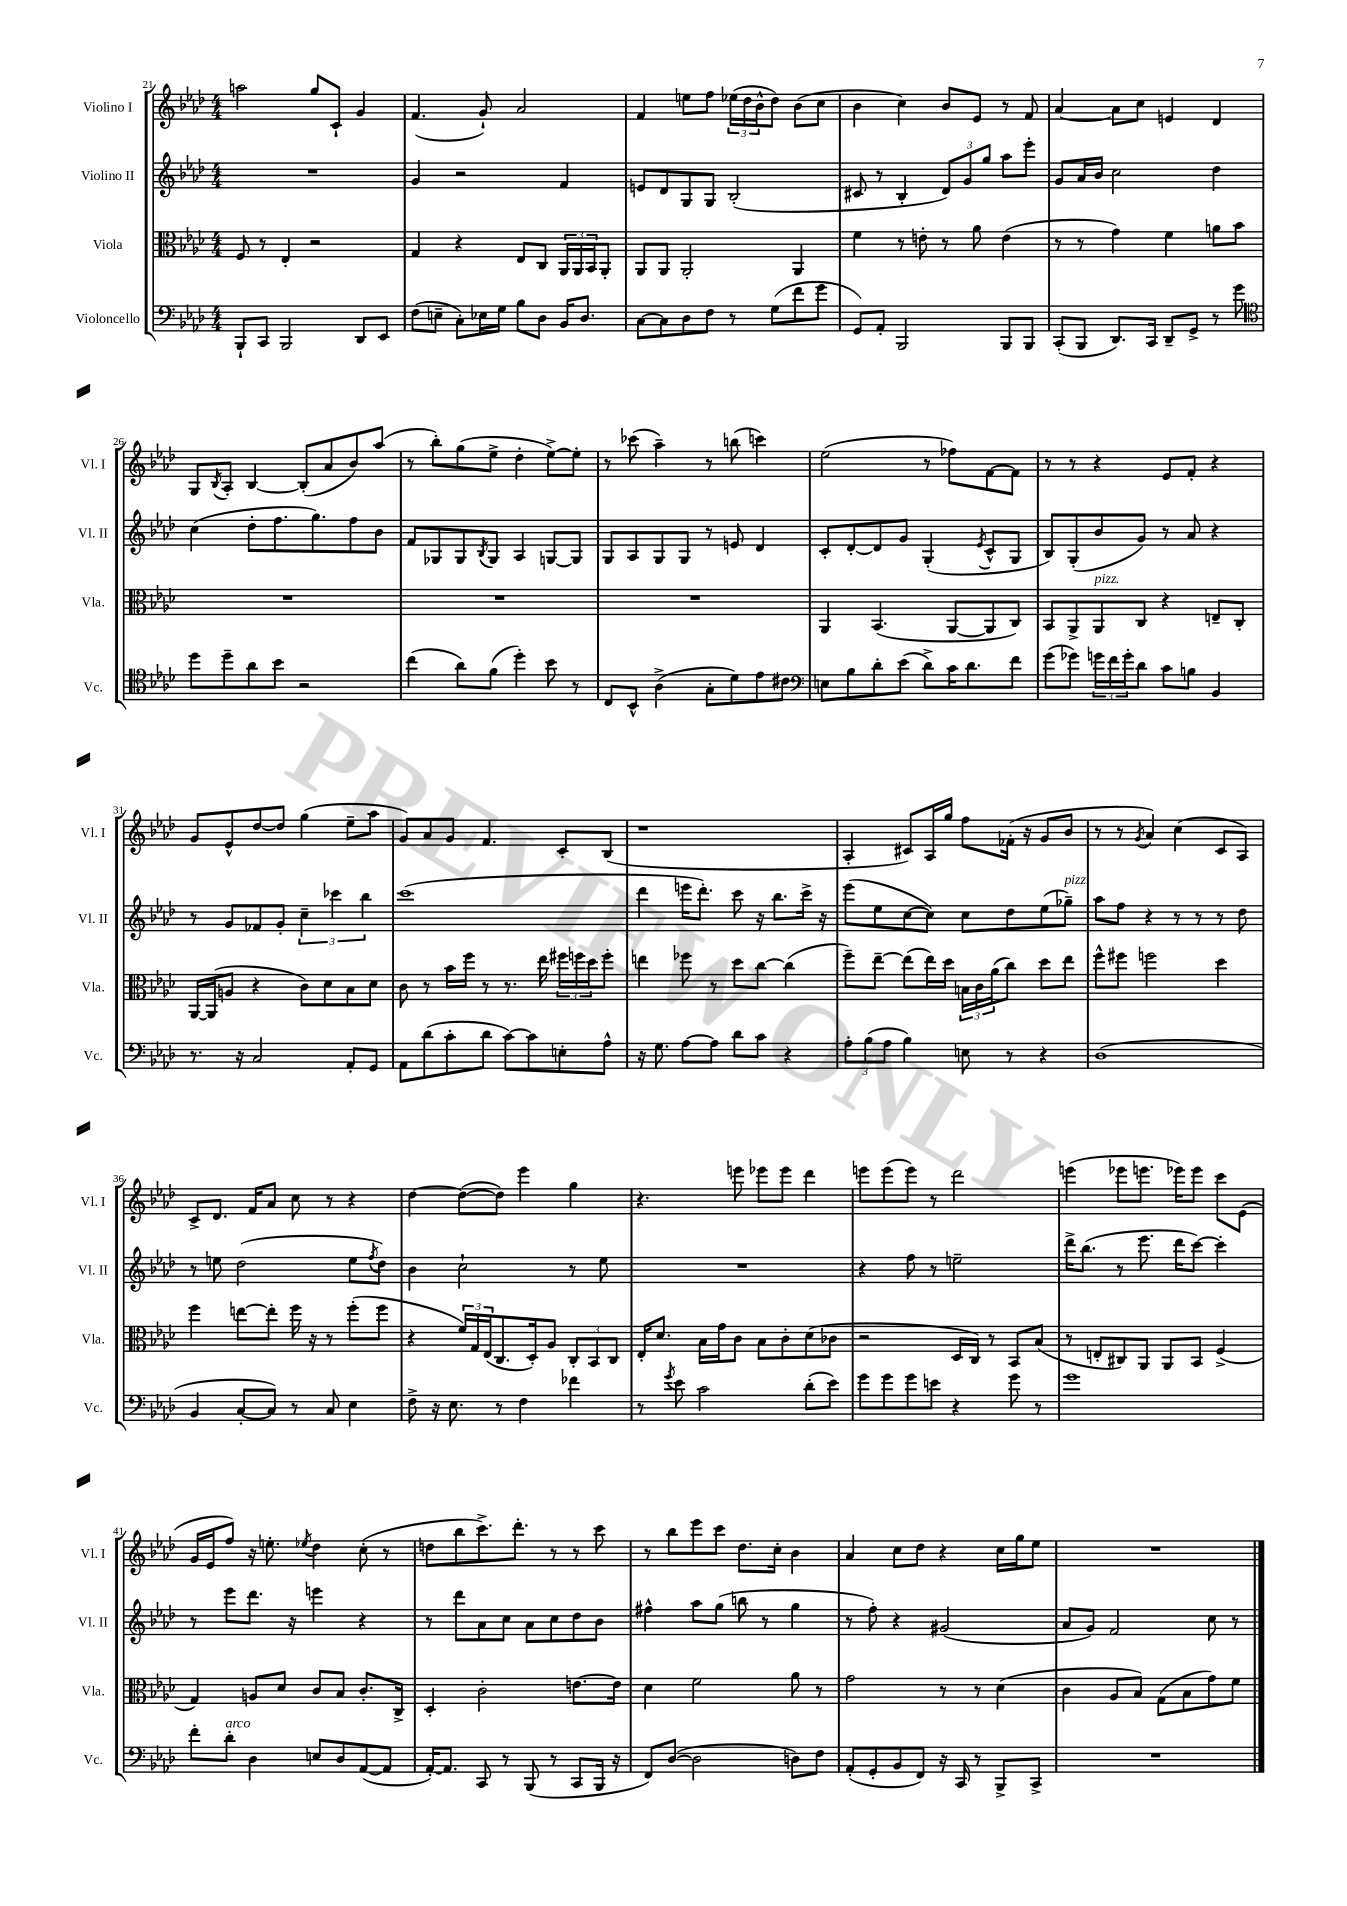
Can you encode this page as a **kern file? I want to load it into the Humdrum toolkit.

**kern	**kern	**kern	**kern
*staff4	*staff3	*staff2	*staff1
*clefF4	*clefC3	*clefG2	*clefG2
*k[b-e-a-d-]	*k[b-e-a-d-]	*k[b-e-a-d-]	*k[b-e-a-d-]
*M4/4	*M4/4	*M4/4	*M4/4
8BBB-`	8F	1r	2aa
8CC	8r	.	.
2BBB-	4E-'	.	.
.	2r	.	8gg
.	.	.	8c`
8DD-	.	.	4g
8EE-	.	.	.
=	=	=	=
(8F	4G	4g	(4.f
8E~	.	.	.
8C')	4r	2r	.
16E-	.	.	8g`)
16G	.	.	.
8B-	8E-	.	2a-
8D-	8C	.	.
16BB-	24AA-	4f	.
.	24AA-	.	.
8.D-	.	.	.
.	24BB-	.	.
.	8AA-'	.	.
=	=	=	=
[8C	8AA-	8e	4f
8C]	8AA-	8d-	.
8D-	2AA-'	8G	8ee
8F	.	8G	8ff
8r	.	(2B-'	(24ee-
.	.	.	24dd-
.	.	.	24b-^^
(8G	.	.	8dd-)
8f	4AA-	.	(8b-
8g	.	.	8cc
=	=	=	=
8GG)	4f	8c#	4b-
8AA-'	.	8r	.
2BBB-	8r	4B-'	4cc)
.	8e'	.	.
.	8r	12d-)	8b-
.	.	12g	.
.	8a-	.	8e-
.	.	12gg	.
8BBB-	(4e	8aa-	8r
8BBB-	.	8eee-'	8f
=	=	=	=
(8CC'	8r	8g	[4a-
8BBB-	8r	16a-	.
.	.	16b-	.
8.DD-)	4g)	2cc	8a-]
.	.	.	8cc
16CC	.	.	.
8DD-~	4f	.	4e
8GG^	.	.	.
8r	8a	4dd-	4d-
8g	8b-	.	.
=	=	=	=
*clefC4	*	*	*
8dd-	1r	(4cc	8G
.	.	.	8qB-
8dd-~	.	.	8A-'
8a-	.	8dd-'	[4B-
8b-	.	8.ff	.
2r	.	.	(8B-']
.	.	8.gg)	.
.	.	.	8a-
.	.	8ff	8b-)
.	.	8b-	(8aa-
=	=	=	=
(4cc	1r	8f	8r
.	.	8G-	8bb-')
8a-)	.	8G-	(8gg
.	.	8qB-	.
(8f	.	8G-	8ee-^
4dd-')	.	4A-	4dd-'
8b-	.	[8G	[8ee-^)
8r	.	8G]	8ee-']
=	=	=	=
8C	1r	8G	8r
8BB-^^	.	8A-	(8ccc-
(4A-^	.	8G	4aa-~)
.	.	8G	.
8G'	.	8r	8r
8d-)	.	8e	(8bb
8e-	.	4d-	4ccc)
8c#	.	.	.
=	=	=	=
*clefF4	*	*	*
8E	4AA-	8c'	(2ee-
8B-	.	[8d-'	.
8d-'	(4.BB-	8d-]	.
(8e-	.	8g	.
8d-^)	.	(4G'	8r
16c	[8AA-	.	8ff-)
8.d-	.	.	.
.	.	8qe-	.
.	8AA-]	8c^^	[8f
8f	8C)	8G	8f]
=	=	=	=
(8g	8BB-	8B-)	8r
8g-)	8AA-^	(8G'	8r
24g	8AA-	8b-	4r
24f	.	.	.
24g'	.	.	.
8d-	8C	8g)	.
8c	4r	8r	8e-
8B	.	8a-	8f'
4BB-	8E~	4r	4r
.	8C'	.	.
=	=	=	=
8.r	[16AA-	8r	8g
.	(16AA-]	.	.
.	8A	8g	8e-^^
16r	.	.	.
2C	4r	8f-	[8dd-
.	.	8g'	8dd-]
.	8c)	6cc~	(4gg
.	8d-	.	.
.	.	6ccc-	.
8AA-'	8B-	.	8ee-~
.	.	6bb-	.
8GG	8d-	.	8aa-
=	=	=	=
8AA-	8c	(1ccc	8g)
(8d-	8r	.	8a-
8c'	16b-	.	8g
.	16ff	.	.
8d-	8r	.	4.f
[8c)	8.r	.	.
8c]	.	.	.
.	16ee-	.	.
8E'	24ff#	.	8c'
.	24ff	.	.
.	24dd-	.	.
8A-^^	8ff'	.	(8B-
=	=	=	=
16r	4ee	4ddd-	1r
8.G	.	.	.
[8A-	8ff-	16eee	.
.	.	8.ddd-')	.
8A-]	8r	.	.
8d-	8dd-	8ccc	.
8c	[8cc	16r	.
.	.	8.bb-	.
4r	(4cc]	.	.
.	.	16ccc^	.
.	.	16r	.
=	=	=	=
12A-'	8ff~)	(8eee-	4A-'
(12B-	.	.	.
.	[8ee-~	8ee-	.
12A-	.	.	.
4B-)	(8ee-]	[8cc	8c#)
.	16ee-)	8cc])	16A-
.	16dd-	.	16gg
8E	24B	8cc	8ff
.	24c	.	.
.	(24a-	.	.
8r	8cc)	8dd-	(16f-'
.	.	.	16r
4r	8dd-	(8ee-	8g
.	8ee-	8gg-~)	8b-
=	=	=	=
(1D-	8ff^^	8aa-	8r
.	8ff#	8ff	8r
.	.	.	8qg
.	2ff	4r	4a-)
.	.	8r	(4cc
.	.	8r	.
.	4dd-	8r	8c
.	.	8dd-	8A-)
=	=	=	=
4BB-	4ff	8r	8c^
.	.	8ee	8.d-
[8C'	[8ee	(2dd-	.
.	.	.	16f
8C])	8ee']	.	8a-
8r	16ff	.	8cc
.	16r	.	.
8C	8r	.	8r
4E-	(8ff'	8ee	4r
.	.	8qff	.
.	8ff	8dd-)	.
=	=	=	=
8F^	4r	4b-	[4dd-
16r	.	.	.
8.E-	.	.	.
.	24f)	2cc`	(8dd-_
.	24G	.	.
.	(24E-	.	.
8r	8.C	.	8dd-])
4F	.	.	4eee-
.	16D-')	.	.
.	8A-	.	.
4f-	12C'	8r	4gg
.	12BB-	.	.
.	.	8ee-	.
.	12C	.	.
=	=	=	=
8r	16E-'	1r	4.r
.	8.d-	.	.
8qg	.	.	.
8e-	.	.	.
2c	16B-	.	.
.	16g	.	.
.	8c	.	8eee
.	8B-	.	8eee-
.	8c'	.	8eee-
(8d-'	(8d-	.	4ddd-
8e-)	8c-	.	.
=	=	=	=
8g	2r	4r	8eee
8g	.	.	(8eee
8g	.	8ff	8eee)
8e	.	8r	8r
4r	16D-	2ee~	2ddd-
.	16C)	.	.
.	8r	.	.
8g	8BB-	.	.
8r	(8B-	.	.
=	=	=	=
1g	8r	16ddd-^	(4eee
.	.	(8.bb-	.
.	8E'	.	.
.	8C#)	8r	8eee-
.	8AA-	8.eee-	8.eee
.	8AA-	.	.
.	.	16ddd-	16eee-)
.	8BB-	[8ccc)	8eee-
.	(4F^	4ccc']	8ccc
.	.	.	(8e-
=	=	=	=
8f'	4G)	8r	16g
.	.	.	16e-
8d-'	.	8eee-	8ff)
4D-	8A	8.ddd-	16r
.	.	.	8.ee'
.	8d-	.	.
.	.	16r	.
.	.	.	8qee-
8E	8c	4eee	4dd-
8D-	8B-	.	.
([8AA-	8.c'	4r	(8cc'
8AA-]	.	.	8r
.	16C^	.	.
=	=	=	=
[16AA-')	4D-'	8r	8dd
8.AA-]	.	.	.
.	.	8ddd-	8bb-
8CC	2c'	8a-	8.ccc^)
8r	.	8cc	.
.	.	.	8.ddd-'
(8BBB-	.	8a-	.
8r	.	8cc	8r
8CC	[8.e	8dd-	8r
16BBB-	.	8b-	8ccc
16r	16e]	.	.
=	=	=	=
8FF)	4d-	4ff#^^	8r
([8D-	.	.	8bb-
2D-]	2f	8aa-	8eee-
.	.	(8gg	8ccc
.	.	8bb	8.dd-
.	.	8r	.
.	.	.	16cc'
8D)	8a-	4gg	4b-
8F	8r	.	.
=	=	=	=
(8AA-'	2g	8r	4a-
8GG'	.	8ff')	.
8BB-	.	4r	8cc
8FF)	.	.	8dd-
16r	8r	(2g#	4r
16CC	.	.	.
8r	8r	.	.
8BBB-^	(4d-	.	16cc
.	.	.	16gg
8CC^	.	.	8ee-
=	=	=	=
1r	4c	8a-	1r
.	.	8g)	.
.	8A-	2f	.
.	8B-)	.	.
.	(8G	.	.
.	8B-	.	.
.	8g)	8cc	.
.	8f	8r	.
==	==	==	==
*-	*-	*-	*-
